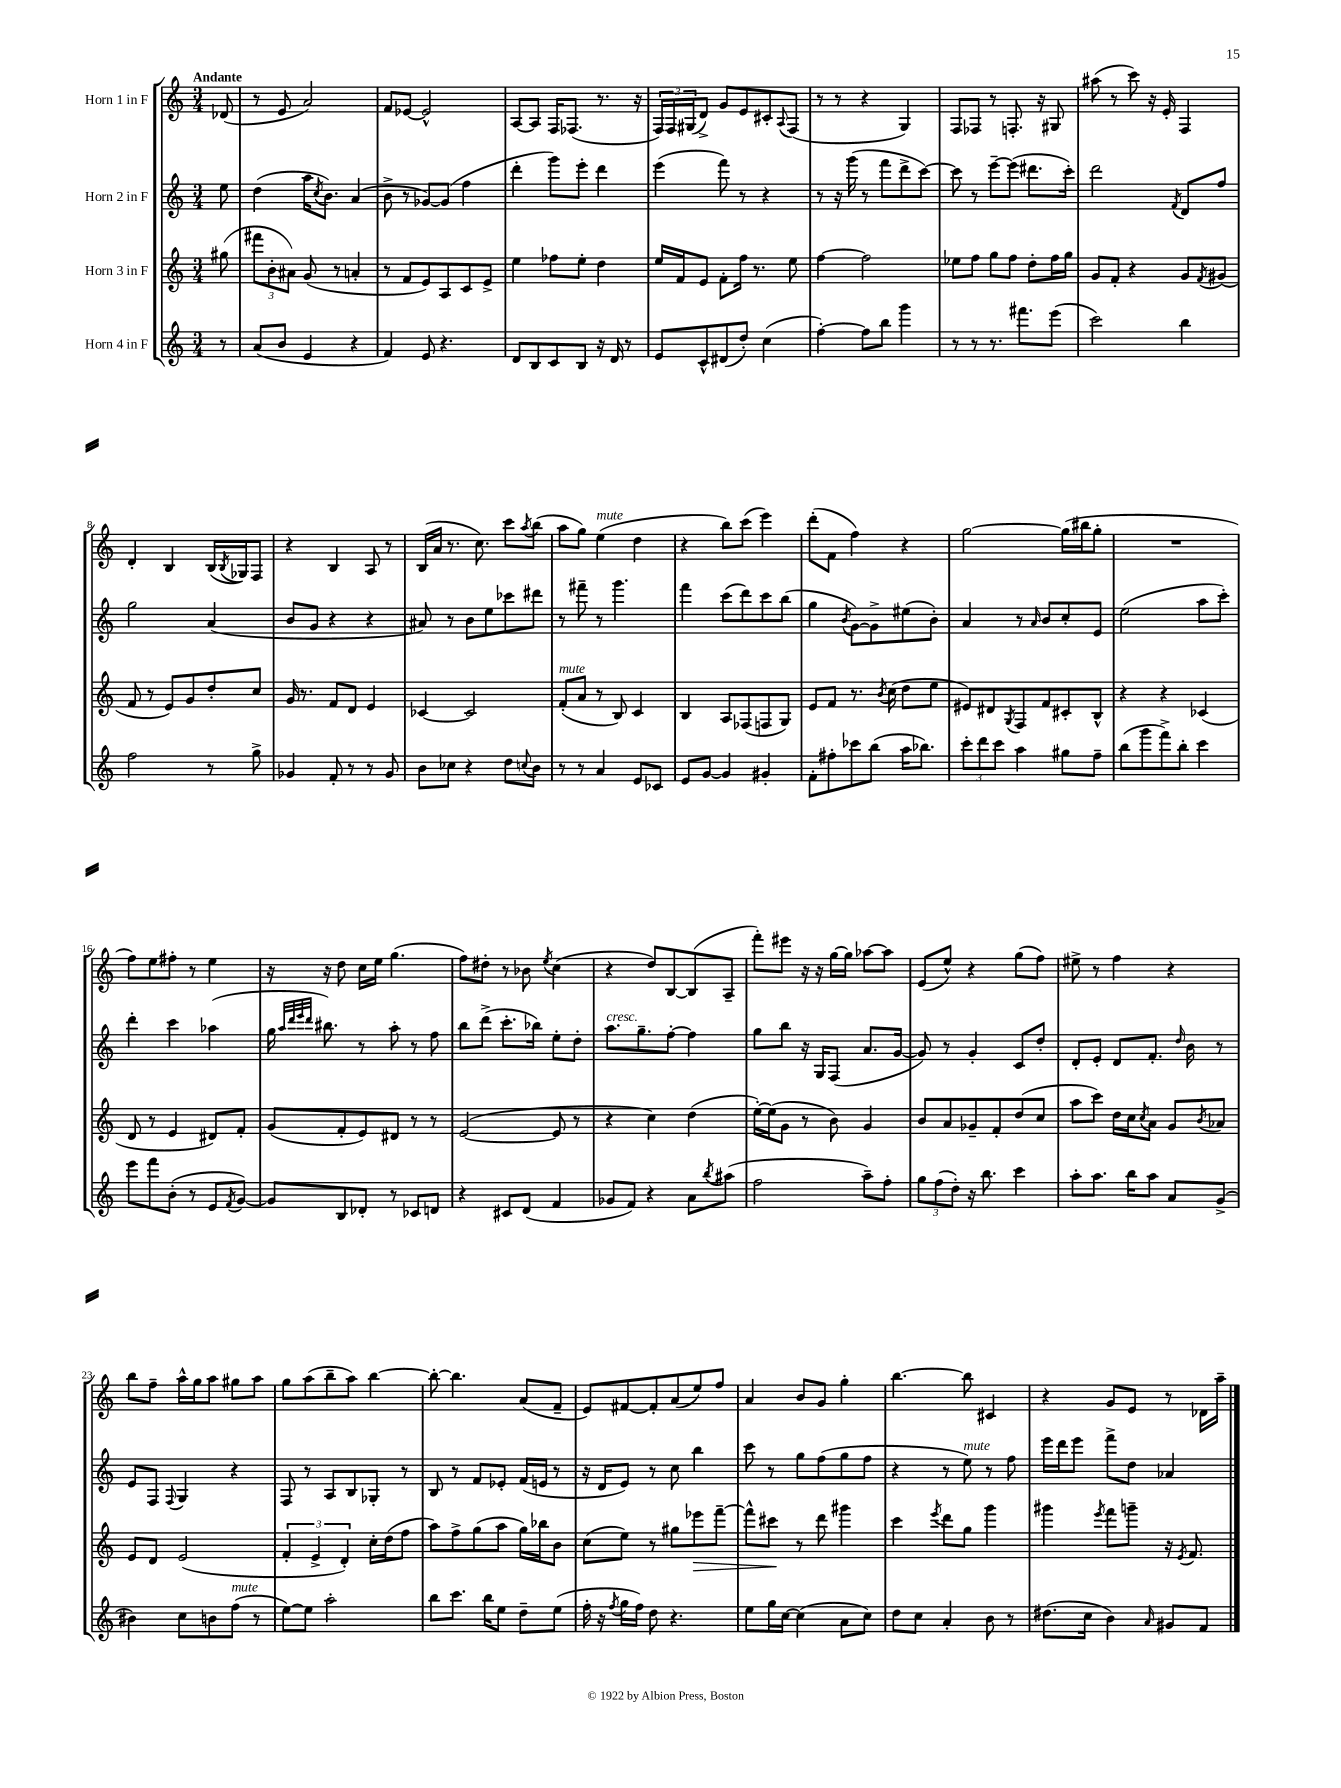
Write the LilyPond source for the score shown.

<<
\new StaffGroup <<
\new Staff = "s0" \with { instrumentName = "Horn 1 in F" } {
    \clef treble \key c \major \numericTimeSignature \time 3/4 \partial 8 \tempo "Andante"
    des'8( |
    r8 e'8 a'2) |
    f'8 ees'8~ ees'2-^ |
    a8~ a8 f16 fes8.( r8. r16 |
    \tuplet 3/2 { f16) f16 gis16( } d'8->) g'8 e'8 cis'8-. \appoggiatura { a8 } f8( |
    r8 r8 r4 g4) |
    f8 fes8 r8 f8.-. r16 gis8 |
    ais''8( r8 c'''8) r16 e'16-. f4 |
    d'4-. b4 b16( \acciaccatura { b8 } ges16) f8 |
    r4 b4 a8 r8 |
    b16( a'16 r8. c''8.) c'''8 \acciaccatura { a''8 } b''8( |
    a''8 g''8) e''4^\markup { \italic "mute" }( d''4 |
    r4 b''8) c'''8( e'''4) |
    d'''8-.( f'8 f''4) r4 |
    g''2~ g''16( bis''16 g''8-. |
    R2. |
    f''8) e''8 fis''8-. r8 e''4 |
    r16 r16 d''8 c''16 e''16 g''4.( |
    f''8) dis''8-. r8 bes'8 \acciaccatura { e''8 } c''4( |
    r4 d''8) b8~ b8( a8-- |
    f'''8-.) eis'''8 r16 r16 g''16~ g''16 aes''8~ aes''8 |
    e'8( e''8-^) r4 g''8( f''8) |
    eis''8-> r8 f''4 r4 |
    b''8 f''8-- a''16-^ g''16 a''8 gis''8 a''8 |
    g''8 a''8( b''8-- a''8) b''4~ |
    b''8~-. b''4. a'8( f'8-- |
    e'8) fis'8~ fis'8-. a'8( e''8) f''8 |
    a'4 b'8 g'8 g''4-. |
    b''4.~ b''8 cis'4 |
    r4 g'8 e'8 r8 des'16 a''16-- \bar "|." |
}
\new Staff = "s1" \with { instrumentName = "Horn 2 in F" } {
    \clef treble \key c \major \numericTimeSignature \time 3/4 \partial 8
    e''8 |
    d''4( a''16 \acciaccatura { c''8 } b'8.) a'4( |
    b'8-> r8 ges'8~) ges'8( f''4 |
    d'''4-. g'''8) e'''8-. d'''4 |
    e'''4( f'''8) r8 r4 |
    r8 r16 g'''16( r8 f'''8 d'''8-> c'''8~) |
    c'''8 r8 e'''8~-- e'''8( dis'''8. c'''16-.) |
    d'''2 \acciaccatura { f'8 } d'8 f''8 |
    g''2 a'4( |
    b'8 g'8 r4 r4 |
    ais'8) r8 b'8 e''8 ces'''8 dis'''8 |
    r8 fis'''8-- r8 g'''4. |
    f'''4 c'''8( d'''8) c'''8 b''8( |
    g''4 \acciaccatura { b'8 } g'8~) g'8-> eis''8( b'8-.) |
    a'4 r8 \grace { a'16 } b'8 c''8-. e'8 |
    e''2( a''8 c'''8-.) |
    d'''4-. c'''4 aes''4( |
    g''16 \grace { a''32 d'''32 e'''32 d'''32 } bis''8.) r8 a''8-. r8 f''8 |
    b''8 d'''8->( c'''8.-. bes''16) e''8-. d''8-. |
    a''8.^\markup { \italic "cresc." } g''8.-- f''8~-. f''4 |
    g''8 b''8 r16 g16 f8( a'8. g'16~ |
    g'8) r8 g'4-. c'8 d''8-. |
    d'8-. e'8-. d'8 f'8.-. \grace { d''16 } b'16 r8 |
    e'8 f8 \appoggiatura { f8 } g4 r4 |
    f8 r8 a8 b8 ges8-. r8 |
    b8 r8 f'8 ees'8-. f'16( e'16 r8 |
    r16 d'16 e'8) r8 c''8 b''4 |
    c'''8 r8 g''8 f''8( g''8 f''8 |
    r4 r8 e''8^\markup { \italic "mute" }) r8 f''8 |
    e'''16 d'''16 e'''8 f'''8-> d''8 aes'4 \bar "|." |
}
\new Staff = "s2" \with { instrumentName = "Horn 3 in F" } {
    \clef treble \key c \major \numericTimeSignature \time 3/4 \partial 8
    gis''8( |
    \tuplet 3/2 { fis'''8 b'8-. ais'8) } g'8( r8 a'4-. |
    r8 f'8 e'8) a8 c'8 e'8-> |
    e''4 fes''8 e''8-. d''4 |
    e''16 f'16 e'8 f'8-. f''16 r8. e''8 |
    f''4~ f''2 |
    ees''8 f''8 g''8 f''8 d''8-. f''16 g''16 |
    g'8 f'8-. r4 g'8 \acciaccatura { f'8 } gis'8( |
    f'8 r8 e'8) g'8 d''8-. c''8 |
    g'16 r8. f'8 d'8 e'4 |
    ces'4~ ces'2 |
    f'8-.^\markup { \italic "mute" }( a'8 r8 b8) c'4 |
    b4 a8 fes8( f8 g8) |
    e'8 f'8 r8. \acciaccatura { b'8 } c''16( d''8 e''8 |
    eis'8) dis'8 \acciaccatura { g8 } f8 f'8 cis'8-. b8-^ |
    r4 r4 ces'4( |
    d'8 r8 e'4 dis'8) f'8-. |
    g'8( f'8-. e'8) dis'8 r8 r8 |
    e'2~( e'8 r8 |
    r4 c''4) d''4( |
    e''16~-.) e''16( g'8 r8 b'8) g'4 |
    b'8 a'8 ges'8-- f'8-. d''8( c''8 |
    a''8 c'''8) d''16 c''16 \acciaccatura { c''8 } a'8 g'8 \acciaccatura { b'8 } aes'8 |
    e'8 d'8 e'2( |
    \tuplet 3/2 { f'4-. e'4-> d'4-.) } c''16-. d''16( f''8 |
    a''8) f''8-> g''8( a''8 g''16) bes''16 b'8 |
    c''8( e''8) r8 gis''8 ees'''8\> f'''8~-- |
    f'''8-^ cis'''8\! r8 d'''8 gis'''4 |
    c'''4 \acciaccatura { e'''8 } d'''8 g''8 g'''4 |
    gis'''4 \acciaccatura { e'''8 } f'''8 g'''8-- r16 \acciaccatura { e'8 } f'8. \bar "|." |
}
\new Staff = "s3" \with { instrumentName = "Horn 4 in F" } {
    \clef treble \key c \major \numericTimeSignature \time 3/4 \partial 8
    r8 |
    a'8( b'8 e'4 r4 |
    f'4) e'8 r4. |
    d'8 b8 c'8 b8 r16 d'16 r8 |
    e'8 c'8-^ dis'8( d''8-.) c''4( |
    f''4~-.) f''8 b''8 g'''4 |
    r8 r8 r8. fis'''8. e'''8( |
    c'''2) b''4 |
    f''2 r8 g''8-> |
    ges'4 f'8-. r8 r8 ges'8 |
    b'8 ces''8 r4 d''8 \appoggiatura { c''8 } b'8 |
    r8 r8 a'4 e'8 ces'8 |
    e'8 g'8~ g'4 gis'4-. |
    f'8-. fis''8-. ces'''8 b''8( a''16 bes''8.) |
    \tuplet 3/2 { c'''8-. d'''8 c'''8 } a''4 gis''8 f''8-- |
    b''8( g'''8 f'''8->) b''8-. c'''4 |
    e'''8 f'''8 b'8-.( r8 e'8 \acciaccatura { f'8 } g'8~) |
    g'8 b8 des'8-. r8 ces'8 d'8 |
    r4 cis'8 d'8( f'4 |
    ges'8 f'8) r4 a'8 \acciaccatura { b''8 } ais''8( |
    f''2 a''8--) f''8-. |
    \tuplet 3/2 { g''8 f''8( d''8-.) } r16 b''8. c'''4 |
    a''8-. a''8. b''16 a''8 a'8 g'8->( |
    bis'4) c''8 b'8 f''8^\markup { \italic "mute" }( r8 |
    e''8~) e''8 a''2-. |
    b''8 c'''8. b''16 e''8 d''8-- e''8( |
    f''16-. r16 \acciaccatura { f''8 } g''16 f''16) d''8 r4. |
    e''8 g''16 c''16~ c''4( a'8 c''8) |
    d''8 c''8 a'4-. b'8 r8 |
    dis''8.( c''16 b'4) \grace { a'16 } gis'8 f'8 \bar "|." |
}
>>
>>
